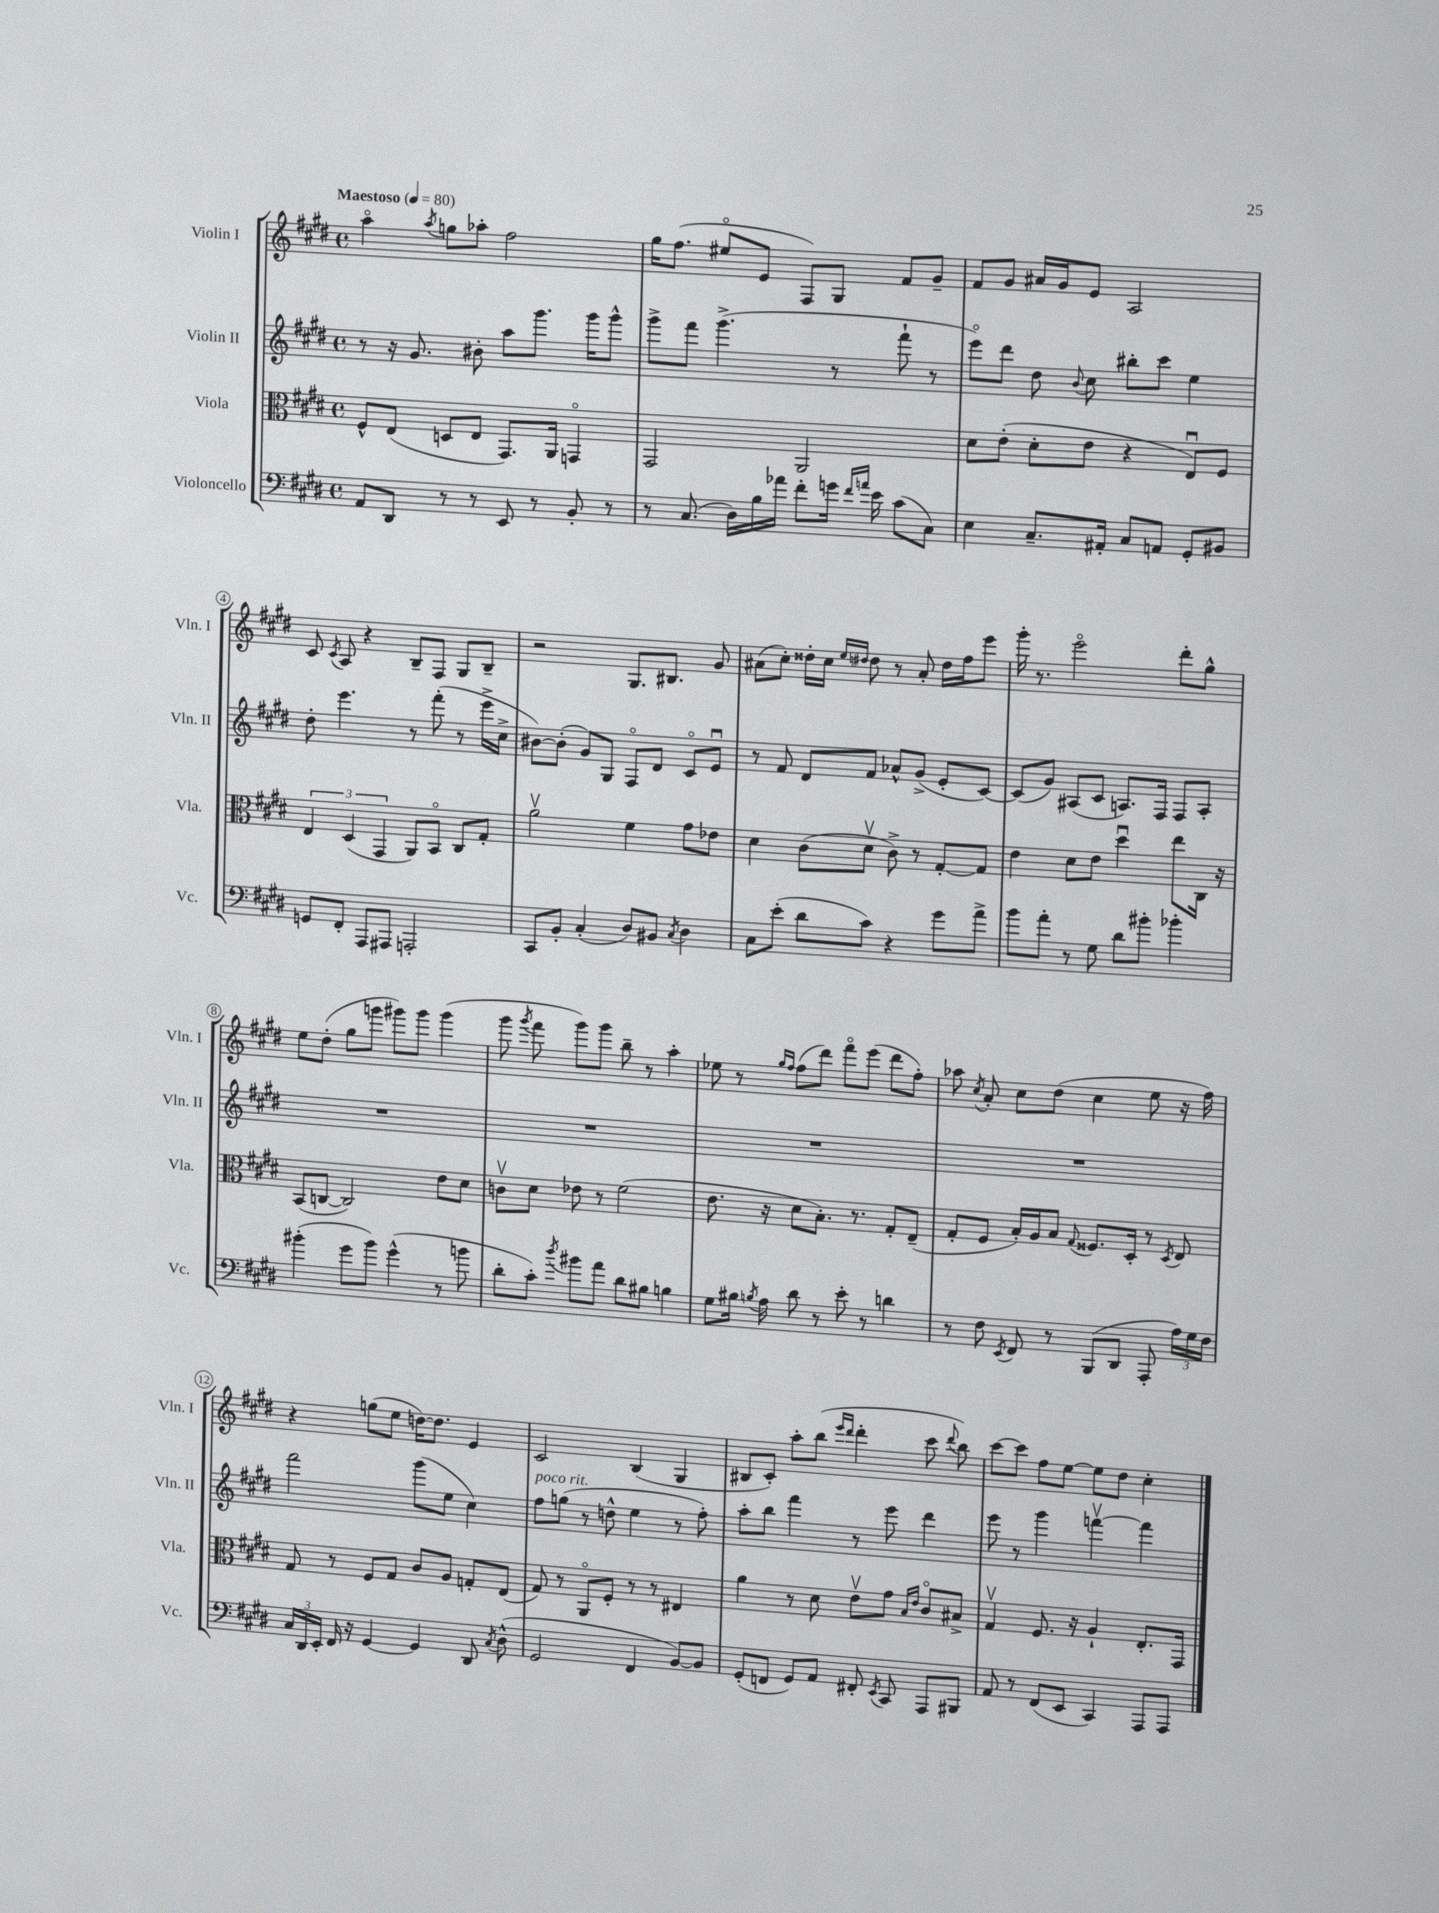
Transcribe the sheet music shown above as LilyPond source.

<<
\new StaffGroup <<
\new Staff = "s0" \with { instrumentName = "Violin I" shortInstrumentName = "Vln. I" } {
    \clef treble \key e \major \defaultTimeSignature \time 4/4 \tempo "Maestoso" 4 = 80
    \autoBeamOff a''4\flageolet \acciaccatura { a''8 } g''8[ aes''8]-. fis''2 |
    gis''16[ fis''8.]( eis''8[\flageolet e'8] fis8[) gis8] fis'8[ gis'8]-- |
    fis'8[ gis'8] ais'16[ gis'16 e'8] a2 |
    cis'8 \acciaccatura { cis'8 } a8 r4 b8[-- fis8] gis8[ b8]-- |
    r2 gis8.[ bis8.] gis'8 |
    ais'8[( cis''8]-.) disis''16[-. cis''16] \grace { e''16[ dis''16] } dis''8 r8 ais'8-. dis''16[ fis''16 e'''8] |
    gis'''16-. r8. e'''2\flageolet dis'''8[-. gis''8]-^ |
    e''8[ dis''8]-.( gis''8[ g'''8] gis'''8[) gis'''8] gis'''4( |
    gis'''8 \acciaccatura { gis'''8 } fis'''8 gis'''8[) gis'''8] b''8-- r8 a''4-. |
    ees''8 r8 \grace { gis''16[ fis''16] } fis''8[( dis'''8]) fis'''8[\flageolet e'''8]( dis'''8[ fis''8]-.) |
    aes''8 \acciaccatura { cis''8 } a'8-. cis''8[ dis''8]( cis''4 e''8 r16 fis''16) |
    r4 g''8[( e''8] d''16[~) d''8.] e'4 |
    cis'2 b4( gis4 |
    bis8[ cis'8]-.) a''8[-. b''8]( \grace { e'''16[ dis'''16] } dis'''4-. cis'''8 \appoggiatura { dis'''8 } b''8) |
    cis'''8[~ cis'''8] fis''8[ e''8]~ e''8[ dis''8] cis''4-. \bar "|." |
}
\new Staff = "s1" \with { instrumentName = "Violin II" shortInstrumentName = "Vln. II" } {
    \clef treble \key e \major \defaultTimeSignature \time 4/4
    \autoBeamOff r8 r16 gis'8. bis'8-. a''8[ gis'''8.] gis'''16[ gis'''8]-^ |
    gis'''8[-> fis'''8] gis'''4.->( r8 fis'''8-! r8 |
    e'''8[\flageolet) dis'''8] dis''8 \appoggiatura { b'8 } cis''8 bis''8[-. cis'''8] e''4 |
    dis''8-. e'''4. r8 fis'''8-.( r8 e'''16[-> cis''16]-> |
    bis'8[~) bis'8]-.( gis'8[) gis8] fis8[\flageolet dis'8] cis'8[\flageolet e'8]\downbow |
    r8 fis'8 dis'8[ fis'8] aes'8[-^ gis'8]->( e'8[-. cis'8]~) |
    cis'8[( gis'8]) ais8[( cis'8] a8.[) fis16] fis8[ a8]-. |
    R1 |
    R1 |
    R1 |
    R1 |
    fis'''2 gis'''8[( e''8] cis''4) |
    fis''8[^\markup { \italic "poco rit." } g''8]( r8 d''8-^ e''4 r8 fis''8-.) |
    a''8[-. b''8] fis'''4 r8 e'''8 dis'''4 |
    e'''8 r8 gis'''4 f'''4~\upbow f'''4 \bar "|." |
}
\new Staff = "s2" \with { instrumentName = "Viola" shortInstrumentName = "Vla." } {
    \clef alto \key e \major \defaultTimeSignature \time 4/4
    \autoBeamOff fis8[-^ e8]( d8[ e8] gis,8.[) a,16] g,4\flageolet |
    gis,2 a,2 |
    dis'8[ e'8]-.( dis'8[-. e'8] r4 e8[\downbow) fis8] |
    \tuplet 3/2 { e4 dis4( gis,4 } a,8[) b,8]\flageolet cis8[ gis8]-. |
    a'2\upbow fis'4 gis'8[ ees'8] |
    dis'4 cis'8[( dis'8]\upbow cis'8->) r8 gis8[~-. gis8] |
    e'4 dis'8[ e'8] dis''4\downbow e''8[ cis16] r16 |
    b,8[( c8]~ c2) e'8[ dis'8] |
    c'8[\upbow dis'8] ees'8 r8 fis'2( |
    e'8. r16 dis'8[ b8.]-.) r8. gis8[-. e8]--( |
    gis8[-. fis8] b16[-.) a16 b8] \appoggiatura { gis8 } fisis8.[ dis16]-. r8 \acciaccatura { dis8 } e8 |
    gis8 r8 fis8[ gis8] cis'8[ a8] g8[-. e8]( |
    gis8) r8 a,8[\flageolet fis8]-. r8 r8 eis4 |
    a'4 r8 dis'8 e'8[\upbow gis'8] \grace { b16[ e'16] } cis'8[\flageolet bis8]-> |
    gis4\upbow fis8. r16 a4-! e8.[-. gis,16] \bar "|." |
}
\new Staff = "s3" \with { instrumentName = "Violoncello" shortInstrumentName = "Vc." } {
    \clef bass \key e \major \defaultTimeSignature \time 4/4
    \autoBeamOff a,8[ dis,8] r8 r8 e,8 r8 b,8-. r8 |
    r8 cis8.( dis16[) b16 aes'16] fis'8[-. g'16] \grace { fis'16[ a'16] } e'16 cis'8[( cis8]) |
    e4 cis8.[-- ais,16]-. cis8[ a,8] gis,8[-. bis,8] |
    g,8[ fis,8]-. a,,8[ ais,,8] a,,2-. |
    cis,8[ b,8]-. cis4-.( dis8[) bis,8] \acciaccatura { cis8 } dis4 |
    cis8[ e'8]-.( dis'8[ cis'8]) r4 gis'8[ a'8]-> |
    b'8[ a'8]-. r8 gis8 dis'8[ bis'8]-. bes'4-. |
    bis'4-.( gis'8[ bis'8]) gis'4-^( r8 b'8 |
    dis'8[-. cis'8]-.) \acciaccatura { dis''8 } bis'8[ a'8] dis'8[ bis8] b4 |
    gis8[ bis16] \acciaccatura { b8 } a16 dis'8 r8 e'8-. r8 d'4 |
    r8 fis8 \acciaccatura { e,8 } fis,8 r8 b,,8[( dis,8] a,,8-. \tuplet 3/2 { a16[) gis16 fis16] } |
    \tuplet 3/2 { cis16[ dis,16 e,16]-. } fis,16 r16 gis,4~ gis,4 dis,8 \acciaccatura { cis8 } dis8-^( |
    gis,2 fis,4 b,8[~) b,8] |
    gis,8[-.( f,8] gis,8[) a,8] fis,8-. \acciaccatura { e,8 } cis,8 a,,8[ bis,,8] |
    a,8 r8 fis,8[( e,8] cis,4) a,,8[ a,,8] \bar "|." |
}
>>
>>
\layout { \context { \Score \override BarNumber.stencil = #(make-stencil-circler 0.1 0.3 ly:text-interface::print) } }
